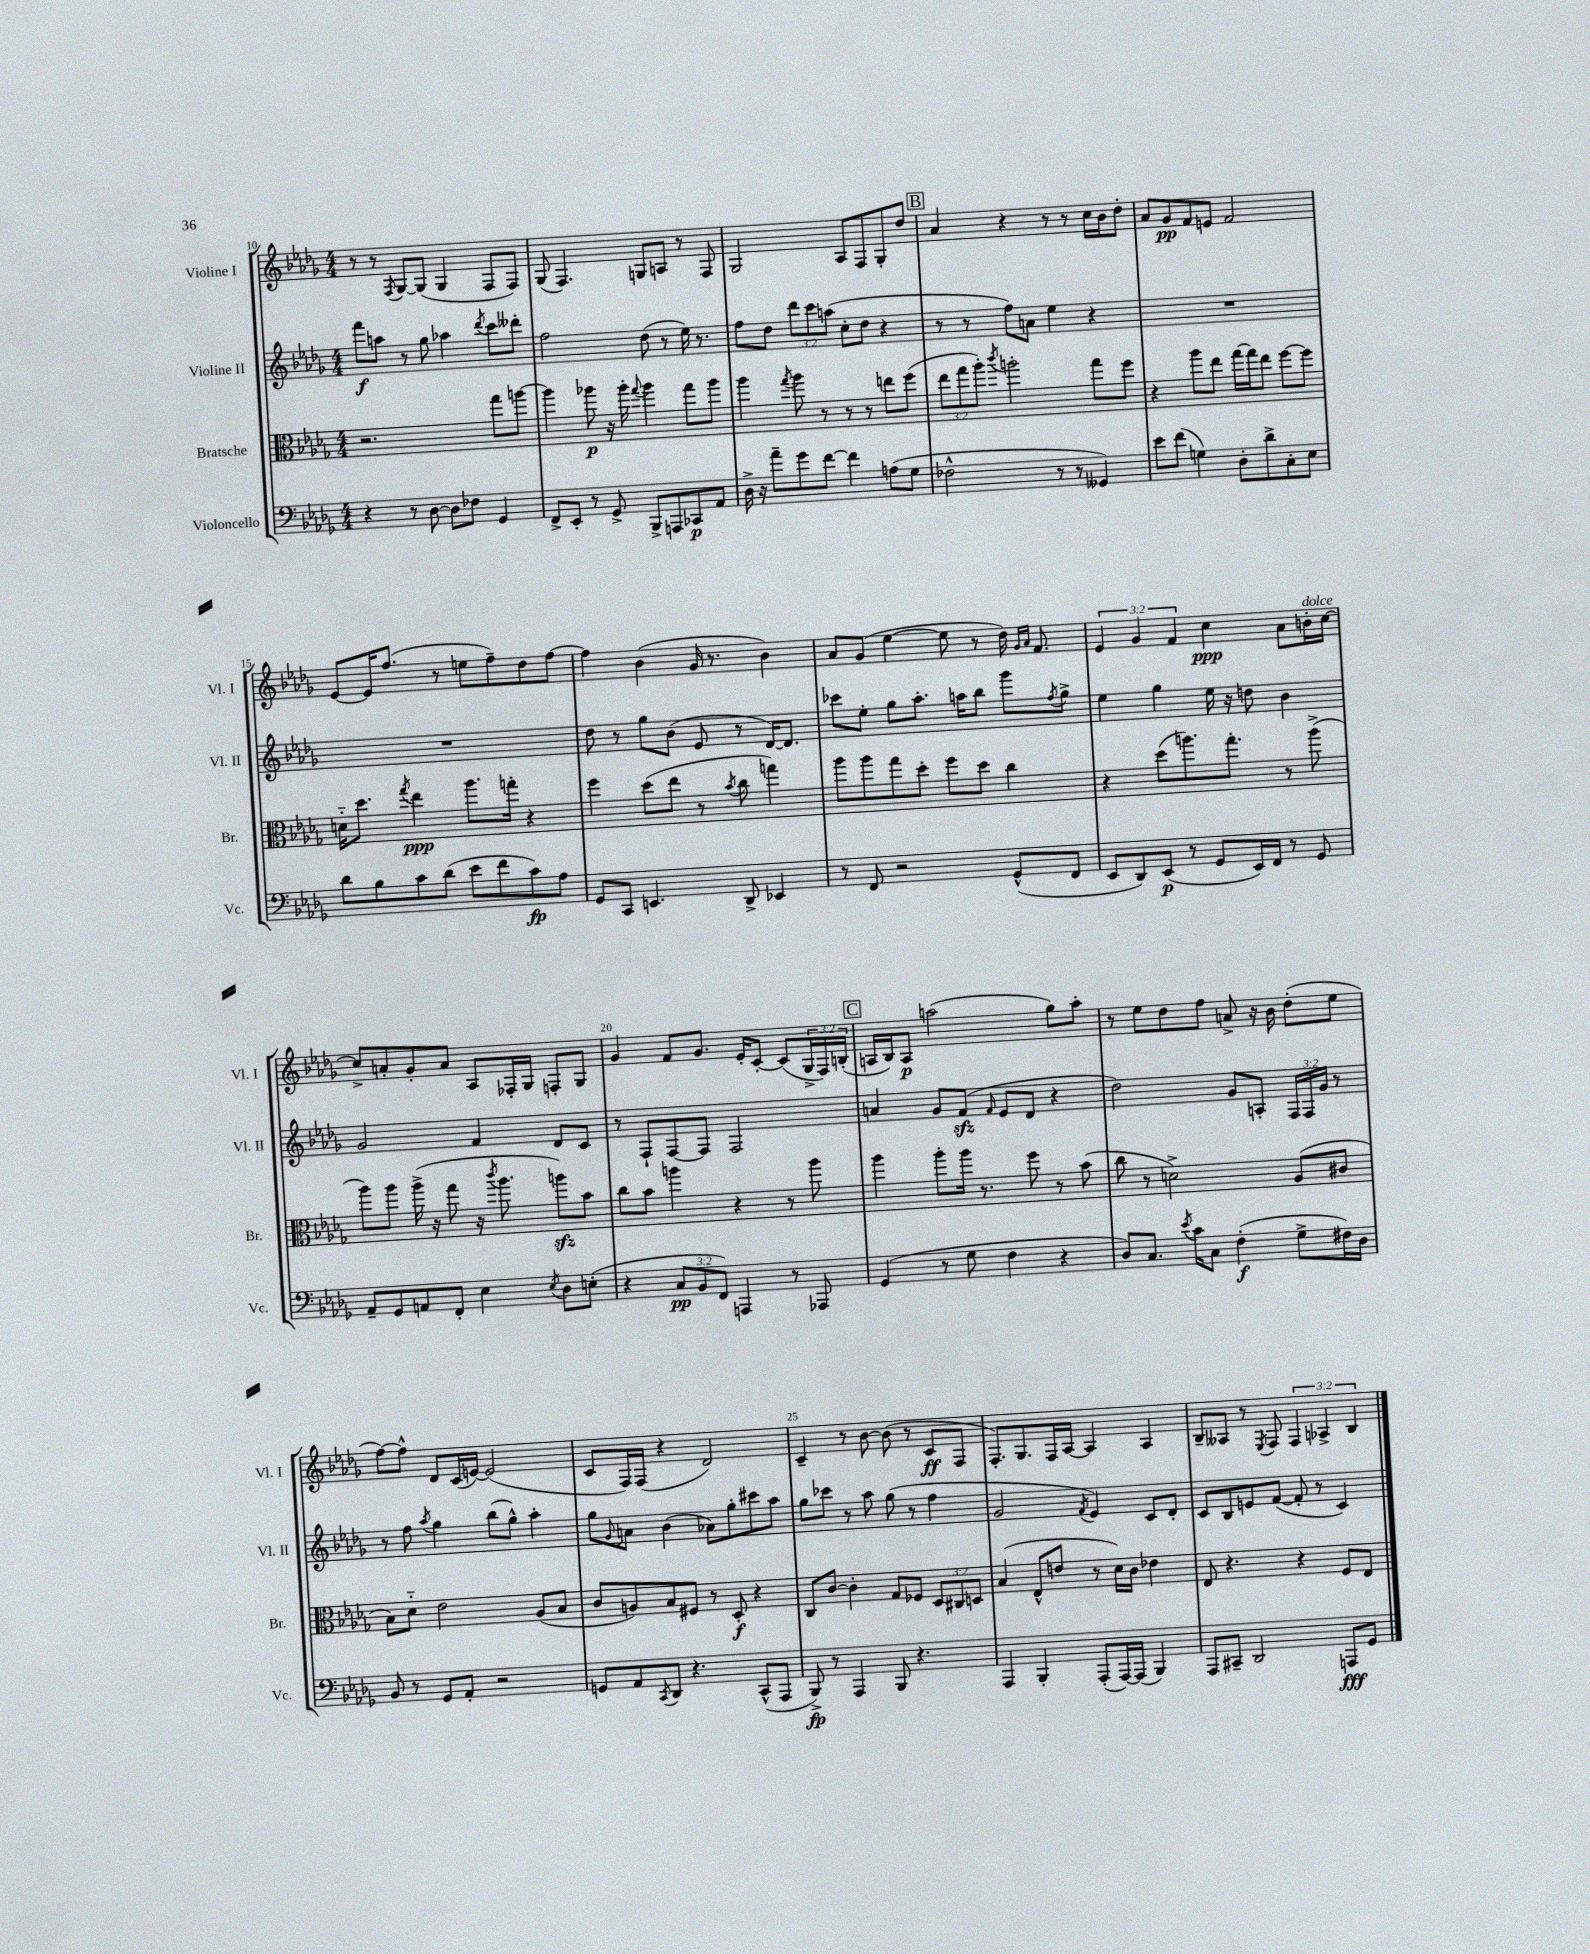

**kern	**dynam	**kern	**dynam	**kern	**dynam	**kern	**dynam
*part4	*part4	*part3	*part3	*part2	*part2	*part1	*part1
*staff4	*staff4	*staff3	*staff3	*staff2	*staff2	*staff1	*staff1
*I"Violoncello	*	*I"Bratsche	*	*I"Violine II	*	*I"Violine I	*
*I'Vc.	*	*I'Br.	*	*I'Vl. II	*	*I'Vl. I	*
*clefF4	*	*clefC3	*	*clefG2	*	*clefG2	*
*k[b-e-a-d-g-]	*	*k[b-e-a-d-g-]	*	*k[b-e-a-d-g-]	*	*k[b-e-a-d-g-]	*
*M4/4	*	*M4/4	*	*M4/4	*	*M4/4	*
=10	=10	=10	=10	=10	=10	=10	=10
4r	.	2.r	.	8fff\L	f	8r	.
.	.	.	.	8aan\J	.	8r	.
.	.	.	.	.	.	8qF/	.
8r	.	.	.	8r	.	[8G-/L	.
[8D-\	.	.	.	8gg-\	.	(8G-/J]	.
8D-\L]	.	.	.	4aa-X\	.	4G-/	.
8F-X\J	.	.	.	.	.	.	.
.	.	.	.	8qddd-/	.	.	.
4GG-/	.	8gg-\L	.	8ccc\L	.	8F/L	.
.	.	[8aan\J	.	8ddd--X'\J	.	8F/J)	.
=11	=11	=11	=11	=11	=11	=11	=11
8FF^/L	.	4aa\]	.	2ff\	.	(8G-/	.
8EE-'/J	.	.	.	.	.	4.F/)	.
8r	.	8aa-X\	p	.	.	.	.
8GG-^/	.	16r	.	.	.	.	.
.	.	16aa-'\	.	.	.	.	.
.	.	8qqgg-/	.	.	.	.	.
8BBB-^/L	.	4aa-\	.	(8dd-\	.	8Gn/L	.
8AAAn/	.	.	.	8r	.	8An/J	.
8CC-X/	p	8gg-\L	.	16ee-\)	.	8r	.
.	.	.	.	8.r	.	.	.
8AA-/J	.	8aa-\J	.	.	.	8F/	.
=12	=12	=12	=12	=12	=12	=12	=12
16D-^\	.	4aa-\	.	8ff\L	.	2G-/	.
16r	.	.	.	.	.	.	.
8a-~\L	.	.	.	8dd-\J	.	.	.
.	.	8qgg-/	.	.	.	.	.
8g-\	.	8aa-\	.	12ddd-\L	.	.	.
.	.	.	.	12ccc\	.	.	.
[8f\J	.	8r	.	.	.	.	.
.	.	.	.	(12aan\J	.	.	.
4f\]	.	8r	.	8cc'\L	.	8A-/L	.
.	.	8r	.	8dd-\J	.	8F/	.
(8An\L	.	8een\L	.	4r	.	8G-'/	.
8G-\J	.	(8ff\J	.	.	.	8dd-/J	.
!!LO:REH:place=s1:t=B
=13	=13	=13	=13	=13	=13	=13	=13
2F-X^^\	.	12ee-\L	.	8r	.	4a-/	.
.	.	12gg-\	.	.	.	.	.
.	.	.	.	8r	.	.	.
.	.	12aa-'\J)	.	.	.	.	.
.	.	8qccc/	.	.	.	.	.
.	.	2aan'\	.	8ff\L)	.	4r	.
.	.	.	.	8an\J	.	.	.
8r	.	.	.	4ee-\	.	8r	.
8r	.	.	.	.	.	8r	.
4GG--X/)	.	8gg-\L	.	4r	.	16cc\LL	.
.	.	.	.	.	.	16b-\J	.
.	.	8ff\J	.	.	.	8dd-'\J	.
=14	=14	=14	=14	=14	=14	=14	=14
8e-\L	.	4r	.	1r	.	8a-/L	.
(8f\J	.	.	.	.	.	8g-/	pp
4Gn\)	.	8aa-\L	.	.	.	8f/	.
.	.	8ee-\J	.	.	.	8en/J	.
8D-'\L	.	[16gg-\LL	.	.	.	2f/	.
.	.	16gg-\J]	.	.	.	.	.
8d-^\	.	8ee-\J	.	.	.	.	.
8C'\	.	[8ff\L	.	.	.	.	.
8E-\J	.	8ff\J]	.	.	.	.	.
!!LO:LB:g=z
=15	=15	=15	=15	=15	=15	=15	=15
8d-\L	.	16dn\KL	.	1r	.	[8e-/L	.
.	.	8.dd-\J	.	.	.	.	.
8B-\	.	.	.	.	.	16e-/K]	.
.	.	.	.	.	.	(8.ff/J	.
.	.	8qgg-/	.	.	.	.	.
8c\	.	4ee-\	ppp	.	.	.	.
(8d-\J	.	.	.	.	.	8r	.
8e-\L	.	8.aa-\L	.	.	.	8een\L	.
8f\	.	.	.	.	.	8ff~\)	.
.	.	16ggn'\Jk	.	.	.	.	.
8c\)	fp	4r	.	.	.	8dd-\	.
8A-\J	.	.	.	.	.	[8ff\J	.
=16	=16	=16	=16	=16	=16	=16	=16
8GG-/L	.	4ff\	.	8dd-\	.	4ff\]	.
8CC/J	.	.	.	8r	.	.	.
4.EEn/	.	(8dd-\L	.	8gg-\L	.	(4b-\	.
.	.	8ee-\J	.	(8b-\J	.	.	.
.	.	8r	.	8e-/	.	16g-/	.
.	.	.	.	.	.	8.r	.
.	.	8qb-/	.	.	.	.	.
8DD-^/	.	8cc\	.	8r	.	.	.
4EE-X/	.	4ggn\)	.	[16d-/KL)	.	4b-\)	.
.	.	.	.	8.d-/J]	.	.	.
=17	=17	=17	=17	=17	=17	=17	=17
8r	.	8aa-\L	.	8ccc-X\L	.	8a-/L	.
8FF/	.	8aa-\	.	8ee-'\J	.	(8g-/J	.
2r	.	8gg-\	.	8gg-\L	.	[4ee-\	.
.	.	8dd-'\J	.	8.aa-'\J	.	.	.
.	.	8ff\L	.	.	.	8ee-\]	.
.	.	.	.	16aan\KL	.	.	.
.	.	8dd-\J	.	8bb-\J	.	8r	.
(8GG-^^/L	.	4cc\	.	8ggg-\L	.	16dd-\)	.
.	.	.	.	.	.	16qqg-/LL	.
.	.	.	.	.	.	16qqa-/JJ	.
.	.	.	.	.	.	8.f/	.
.	.	.	.	8qff/	.	.	.
8FF/J	.	.	.	8gg-^\J	.	.	.
=18	=18	=18	=18	=18	=18	=18	=18
8EE-/L	.	4r	.	4ee-\	.	6e-/	.
8DD-/)	.	.	.	.	.	.	.
.	.	.	.	.	.	6g-/	.
(8EE-/J	p	(8dd-\L	.	4gg-\	.	.	.
.	.	.	.	.	.	6f/	.
8r	.	8.aan\)	.	.	.	.	.
8GG-/L	.	.	.	16ee-\	.	4cc\	ppp
.	.	8.gg-'\J	.	16r	.	.	.
16EE-/L)	.	.	.	8ddn\	.	.	.
16FF/JJ	.	.	.	.	.	.	.
8r	.	8r	.	4b-\	.	8a-\L	.
!	!	!	!	!	!	!LO:TX:a:i:t=dolce	!
8GG-/	.	(8aa^\	.	.	.	16bn'\L	.
.	.	.	.	.	.	[16cc\JJ	.
!!LO:LB:g=z
=19	=19	=19	=19	=19	=19	=19	=19
8AA-~/L	.	8aa-\L)	.	2g-/	.	8cc^/L]	.
8GG-/	.	8aa-\J	.	.	.	8an'/	.
8AAn/	.	(16aa-^\	.	.	.	8g-'/	.
.	.	16r	.	.	.	.	.
8FF'/J	.	8gg-\	.	.	.	8a/J	.
4E-\	.	16r	.	4f/	.	8A-/L	.
.	.	8qccc/	.	.	.	.	.
.	.	8.aa-\	.	.	.	.	.
.	.	.	.	.	.	16F-X'/L	.
.	.	.	.	.	.	16G-/JJ	.
8qE-/	.	.	.	.	.	.	.
8D-\L	.	8aanzz\L)	.	8d-/L	.	8Fn'/L	.
(8En'\J	.	8b-\J	.	8c/J	.	8G-/J	.
=20	=20	=20	=20	=20	=20	=20	=20
4r	.	8cc\L	.	8r	.	4g-/	.
.	.	8b-\J	.	8F`/L	.	.	.
12C/L	pp	4aan\	.	[8F/	.	8f/L	.
12BB-/	.	.	.	.	.	.	.
.	.	.	.	8F/J]	.	8.g-/J	.
12FF/J)	.	.	.	.	.	.	.
4AAAn/	.	4r	.	2F/	.	.	.
.	.	.	.	.	.	16e-'/KL	.
.	.	.	.	.	.	[8c'/J	.
8r	.	8r	.	.	.	(8c/L]	.
8AAA-X/	.	8aa\	.	.	.	24G-^/L	.
.	.	.	.	.	.	24F/)	.
.	.	.	.	.	.	(24Bn'/JJ	.
!!LO:REH:place=s1:t=C
=21	=21	=21	=21	=21	=21	=21	=21
(4GG-/	.	4aa-\	.	4an/	.	16An/LL	.
.	.	.	.	.	.	16B-/J)	.
.	.	.	.	.	.	8A/J	p
8r	.	8aa-'\L	.	8g-/L	.	(2aan\	.
8G-\	.	16aa-\Jk	.	(8fzz/J	.	.	.
.	.	8.r	.	.	.	.	.
.	.	.	.	16qqf/	.	.	.
4F\	.	.	.	8e-/L	.	.	.
.	.	8ff\	.	8d-/J	.	.	.
4r	.	8r	.	4r	.	8gg-\L)	.
.	.	(8b-\	.	.	.	8aa'\J	.
=22	=22	=22	=22	=22	=22	=22	=22
8D-/L)	.	8cc\	.	2dd-\)	.	8r	.
8.C/J	.	8r	.	.	.	8ee-\L	.
.	.	2dn^\)	.	.	.	8dd-\	.
8qe-/	.	.	.	.	.	.	.
16c\KL	.	.	.	.	.	.	.
8C\J	.	.	.	.	.	8ff\J	.
(4F'\	f	.	.	8g-/L	.	8an^/	.
.	.	.	.	8An'/J	.	16r	.
.	.	.	.	.	.	16b-\	.
8G-^\L	.	(8A-/L	.	24F/LL	.	(8dd-'\L	.
.	.	.	.	24F/	.	.	.
.	.	.	.	24g-/JJ	.	.	.
16F#X\L)	.	8c#X/J	.	8r	.	8ee-\J	.
16D-\JJ	.	.	.	.	.	.	.
!!LO:LB:g=z
=23	=23	=23	=23	=23	=23	=23	=23
8BB-/	.	8B-\L)	.	8r	.	[8ff\L)	.
8r	.	8d-\J	.	8ff\	.	8ff^^\J]	.
.	.	.	.	8qaa-/	.	.	.
8GG-/L	.	2e-\	.	4gg-\	.	8d-/L	.
8AA-'/J	.	.	.	.	.	(16c/L	.
.	.	.	.	.	.	[16en/JJ)	.
2r	.	.	.	(8bb-\L	.	(2e/]	.
.	.	.	.	8gg-^^\J)	.	.	.
.	.	(8A-/L	.	4aa-'\	.	.	.
.	.	8B-/J	.	.	.	.	.
=24	=24	=24	=24	=24	=24	=24	=24
8GGn/L	.	8c/L	.	8gg-\L	.	8c/L	.
.	.	.	.	8qqg-/	.	.	.
8AA-/	.	8An/)	.	8an\J	.	16F/L)	.
.	.	.	.	.	.	(16F/JJ	.
8qCC/	.	.	.	.	.	.	.
8DD-/J	.	8B-/	.	(4b-\	.	4r	.
4.r	.	8F#X/J	.	.	.	.	.
.	.	8r	.	8a-X\L)	.	2d-/)	.
.	.	8D-'/	f	8gg-'\	.	.	.
(8CC^^/L	.	4r	.	8ccc#X\	.	.	.
8AAA-/J	.	.	.	8aa-\J	.	.	.
=25	=25	=25	=25	=25	=25	=25	=25
8BBB-^/)	fp	8C/L	.	8gg-\L	.	4c~/	.
8r	.	[8c/J	.	8ccc-X\J	.	.	.
4AAA-/	.	4c'\]	.	8r	.	8r	.
.	.	.	.	8aa-\	.	[8b-\	.
8BBB-/	.	8G-/L	.	(8gg-\	.	(8b-\]	.
4.r	.	8F-X/J	.	8r	.	8r	.
.	.	12D-/L	.	4ff\	.	8c/L	ff
.	.	12C#X/	.	.	.	.	.
.	.	.	.	.	.	8F/J	.
.	.	12Dn/J	.	.	.	.	.
=26	=26	=26	=26	=26	=26	=26	=26
4AAA-/	.	(4B-/	.	2g-/	.	8.F'/L)	.
.	.	.	.	.	.	8.G-/	.
4BBB-'/	.	8E-^^/L	.	.	.	.	.
.	.	8en/J	.	.	.	16F/L	.
.	.	.	.	.	.	[16A-/JJ	.
.	.	.	.	8qf/	.	.	.
(8AAA-'/L	.	8r	.	4e-/)	.	4A-/]	.
[16AAA-/L)	.	16d-\LL)	.	.	.	.	.
(16AAA-/JJ]	.	16c\JJ	.	.	.	.	.
4BBB-/)	.	4e-X\	.	8c/L	.	4A-/	.
.	.	.	.	8d-'/J	.	.	.
=27	=27	=27	=27	=27	=27	=27	=27
8AAA-/L	.	8E-/	.	8c/L	.	8B-~/L	.
8CC#X~/J	.	4.r	.	8B-/	.	8A--X/J	.
2DD-/	.	.	.	8en/	.	8r	.
.	.	.	.	.	.	8qE-/	.
.	.	.	.	([8f/J	.	8F/	.
.	.	4r	.	8f'/]	.	6F/	.
.	.	.	.	8r	.	.	.
.	.	.	.	.	.	6A-X^/	.
8AAAn/L	fff	8F/L	.	4c/)	.	.	.
.	.	.	.	.	.	6B-/	.
8GG-/J	.	8E-/J	.	.	.	.	.
==	==	==	==	==	==	==	==
*-	*-	*-	*-	*-	*-	*-	*-
